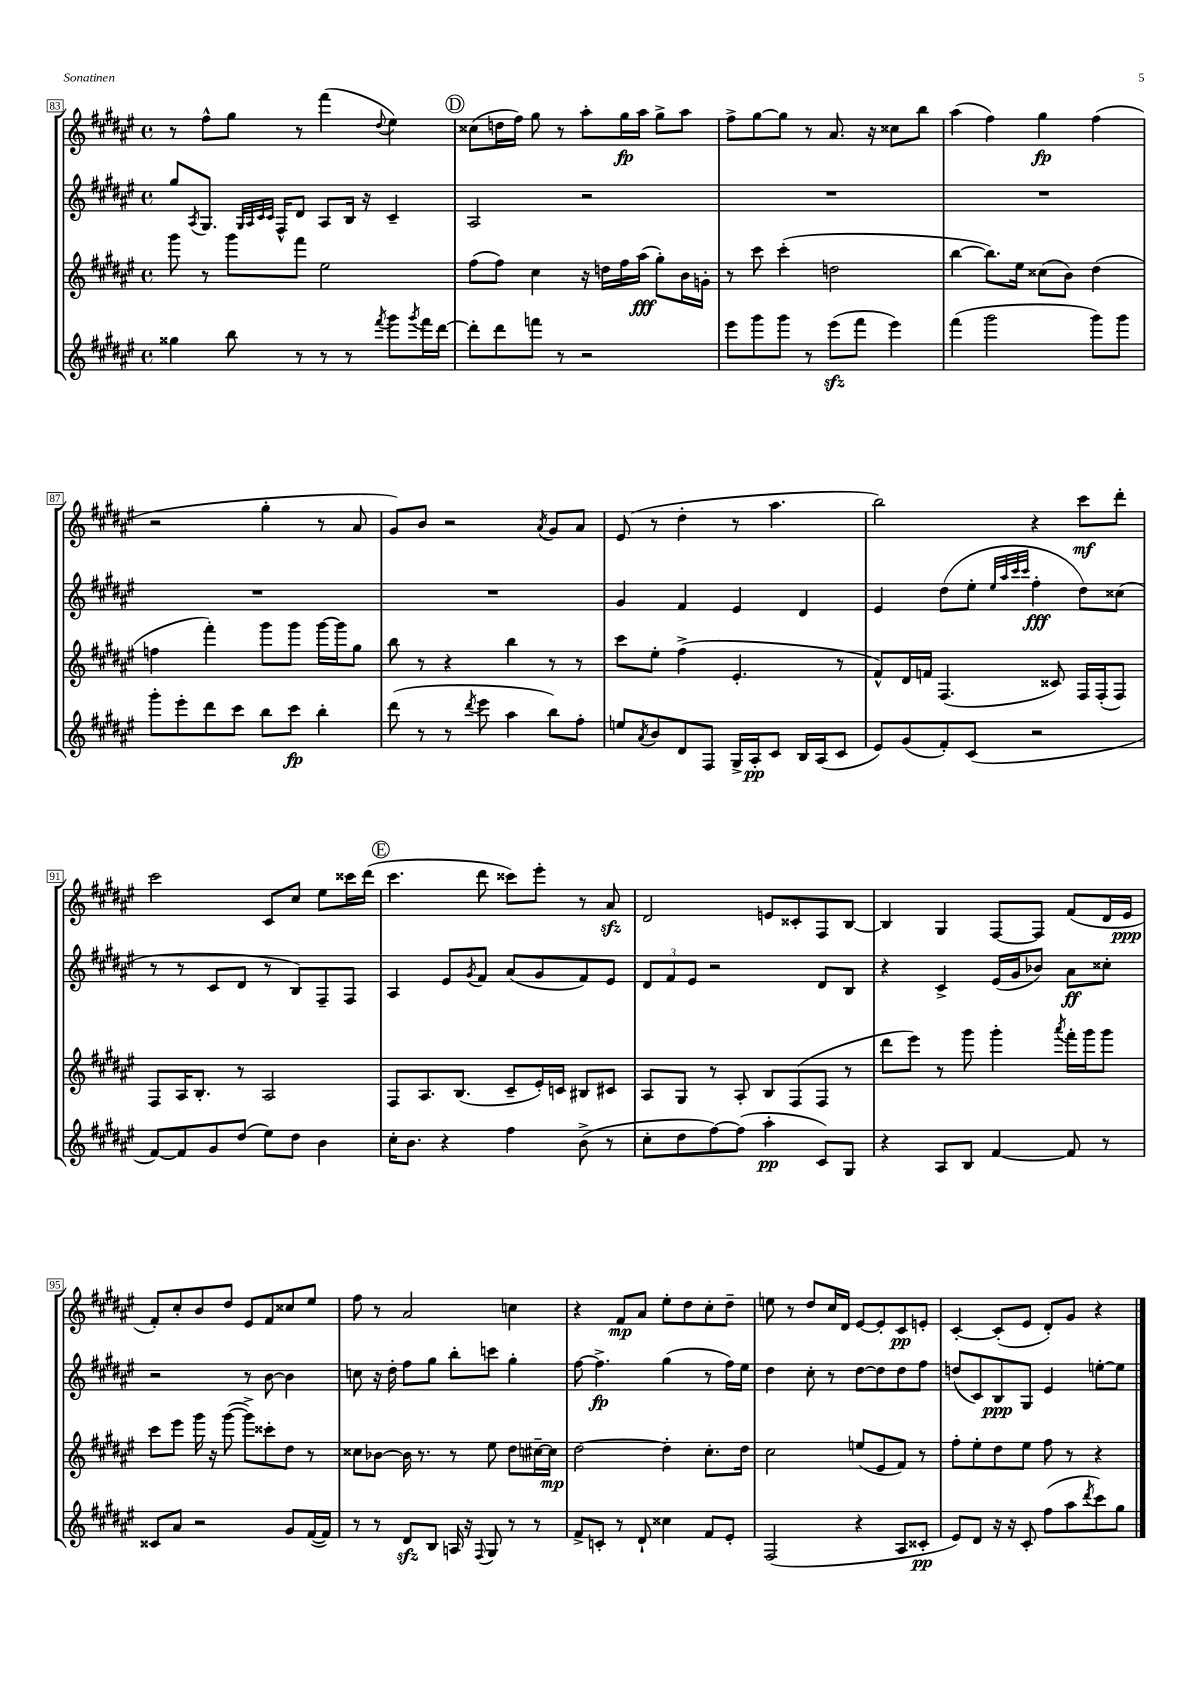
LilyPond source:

<<
\new StaffGroup <<
\new Staff = "s0" {
    \clef treble \key fis \major \defaultTimeSignature \time 4/4
    r8 fis''8-^ gis''8 r8 fis'''4( \appoggiatura { dis''8 } eis''4) |
    \mark \markup { \circle "D" } cisis''8( d''16 fis''16) gis''8 r8 ais''8-. gis''16\fp ais''16 gis''8-> ais''8 |
    fis''8-> gis''8~ gis''8 r8 ais'8. r16 cisis''8 b''8 |
    ais''4( fis''4) gis''4\fp fis''4( |
    r2 gis''4-. r8 ais'8 |
    gis'8) b'8 r2 \acciaccatura { ais'8 } gis'8 ais'8 |
    eis'8( r8 dis''4-. r8 ais''4. |
    b''2) r4 cis'''8\mf dis'''8-. |
    cis'''2 cis'8 cis''8 eis''8 cisis'''16 dis'''16( |
    \mark \markup { \circle "E" } cis'''4. dis'''8 cisis'''8) eis'''8-. r8 ais'8\sfz |
    dis'2 e'8 cisis'8-. fis8 b8~ |
    b4 gis4 fis8~ fis8 fis'8( dis'16 eis'16\ppp |
    fis'8-.) cis''8-. b'8 dis''8 eis'8 fis'8 cisis''8 eis''8 |
    fis''8 r8 ais'2 c''4 |
    r4 fis'8\mp ais'8 eis''8-. dis''8 cis''8-. dis''8-- |
    e''8 r8 dis''8 cis''16 dis'16 eis'8~ eis'8-. cis'8\pp e'8-. |
    cis'4~-. cis'8-.( eis'8 dis'8-.) gis'8 r4 \bar "|." |
}
\new Staff = "s1" {
    \clef treble \key fis \major \defaultTimeSignature \time 4/4
    gis''8 \acciaccatura { ais8 } gis8. \grace { gis32 ais32 cis'32 cis'32 } fis16-^ dis'8 ais8 b16 r16 cis'4-- |
    \mark \markup { \circle "D" } ais2 r2 |
    R1 |
    R1 |
    R1 |
    R1 |
    gis'4 fis'4 eis'4 dis'4 |
    eis'4 dis''8( eis''8-. \grace { eis''32 ais''32 cis'''32 cis'''32 } fis''4-.\fff dis''8) cisis''8( |
    r8 r8 cis'8 dis'8 r8 b8) fis8-- fis8 |
    \mark \markup { \circle "E" } ais4 eis'8 \acciaccatura { gis'8 } fis'8 ais'8( gis'8 fis'8) eis'8 |
    \tuplet 3/2 { dis'8 fis'8 eis'8 } r2 dis'8 b8 |
    r4 cis'4-> eis'16( gis'16 bes'8) ais'8\ff cisis''8-. |
    r2 r8 b'8~ b'4 |
    c''8 r16 dis''16-. fis''8 gis''8 b''8-. c'''8 gis''4-. |
    fis''8~ fis''4.->\fp gis''4( r8 fis''16) eis''16 |
    dis''4 cis''8-. r8 dis''8~ dis''8 dis''8 fis''8 |
    d''8( cis'8) b8\ppp gis8 eis'4 e''8~-. e''8 \bar "|." |
}
\new Staff = "s2" {
    \clef treble \key fis \major \defaultTimeSignature \time 4/4
    gis'''8 r8 gis'''8 fis'''8 eis''2 |
    \mark \markup { \circle "D" } fis''8( fis''8) cis''4 r16 d''16 fis''16 ais''16\fff( gis''8-.) b'16 g'16-. |
    r8 cis'''8 cis'''4-.( d''2 |
    b''4~ b''8.) eis''16 cisis''8( b'8) dis''4( |
    f''4 fis'''4-.) gis'''8 gis'''8 gis'''16~ gis'''16 gis''8 |
    b''8 r8 r4 b''4 r8 r8 |
    cis'''8 eis''8-. fis''4->( eis'4.-. r8 |
    fis'8-^) dis'16 f'16 fis4.( cisis'8) fis16 fis16-.( fis8) |
    fis8 ais16 b8.-. r8 ais2 |
    \mark \markup { \circle "E" } fis8 ais8. b8.( cis'8-- eis'16-.) c'16 bis8 cis'8 |
    ais8 gis8 r8 ais8-. b8 fis8( fis8 r8 |
    dis'''8 eis'''8) r8 gis'''8 gis'''4-. \acciaccatura { ais'''8 } fis'''16-. gis'''16 gis'''8 |
    cis'''8 eis'''8 gis'''16 r16 gis'''8~( gis'''8->) cisis'''8-. dis''8 r8 |
    cisis''8 bes'8~ bes'16 r8. r8 eis''8 dis''8 cis''16~-- cis''16\mp |
    dis''2~ dis''4-. cis''8.-. dis''16 |
    cis''2 e''8( eis'8 fis'8) r8 |
    fis''8-. eis''8-. dis''8 eis''8 fis''8 r8 r4 \bar "|." |
}
\new Staff = "s3" {
    \clef treble \key fis \major \defaultTimeSignature \time 4/4
    gisis''4 b''8 r8 r8 r8 \acciaccatura { fis'''8 } gis'''8 \acciaccatura { gis'''8 } fis'''16 dis'''16~ |
    \mark \markup { \circle "D" } dis'''8-. dis'''8 f'''8 r8 r2 |
    eis'''8 gis'''8 gis'''8 r8 eis'''8\sfz( fis'''8 eis'''4) |
    fis'''4( gis'''2 gis'''8) gis'''8 |
    gis'''8-. eis'''8-. dis'''8 cis'''8 b''8 cis'''8\fp b''4-. |
    dis'''8( r8 r8 \acciaccatura { dis'''8 } eis'''8 ais''4 b''8) fis''8-. |
    e''8 \acciaccatura { ais'8 } b'8 dis'8 fis8 gis16-> ais16-.\pp cis'8 b16 ais16( cis'8 |
    eis'8) gis'8( fis'8-.) cis'8( r2 |
    fis'8~) fis'8 gis'8 dis''8( eis''8) dis''8 b'4 |
    \mark \markup { \circle "E" } cis''16-. b'8. r4 fis''4 b'8->( r8 |
    cis''8-. dis''8 fis''8~) fis''8( ais''4-.\pp cis'8) gis8 |
    r4 ais8 b8 fis'4~ fis'8 r8 |
    cisis'8 ais'8 r2 gis'8 fis'16~( fis'16) |
    r8 r8 dis'8\sfz b8 a16 r16 \appoggiatura { fis8 } gis8 r8 r8 |
    fis'8-> c'8-. r8 dis'8-! cisis''4 fis'8 eis'8-. |
    fis2( r4 ais8 cisis'8-.\pp |
    eis'8) dis'8 r16 r16 cis'8-. fis''8( ais''8 \acciaccatura { dis'''8 } cis'''8) gis''8 \bar "|." |
}
>>
>>
\layout { \context { \Score currentBarNumber = #83 \override BarNumber.stencil = #(make-stencil-boxer 0.1 0.3 ly:text-interface::print) } }
